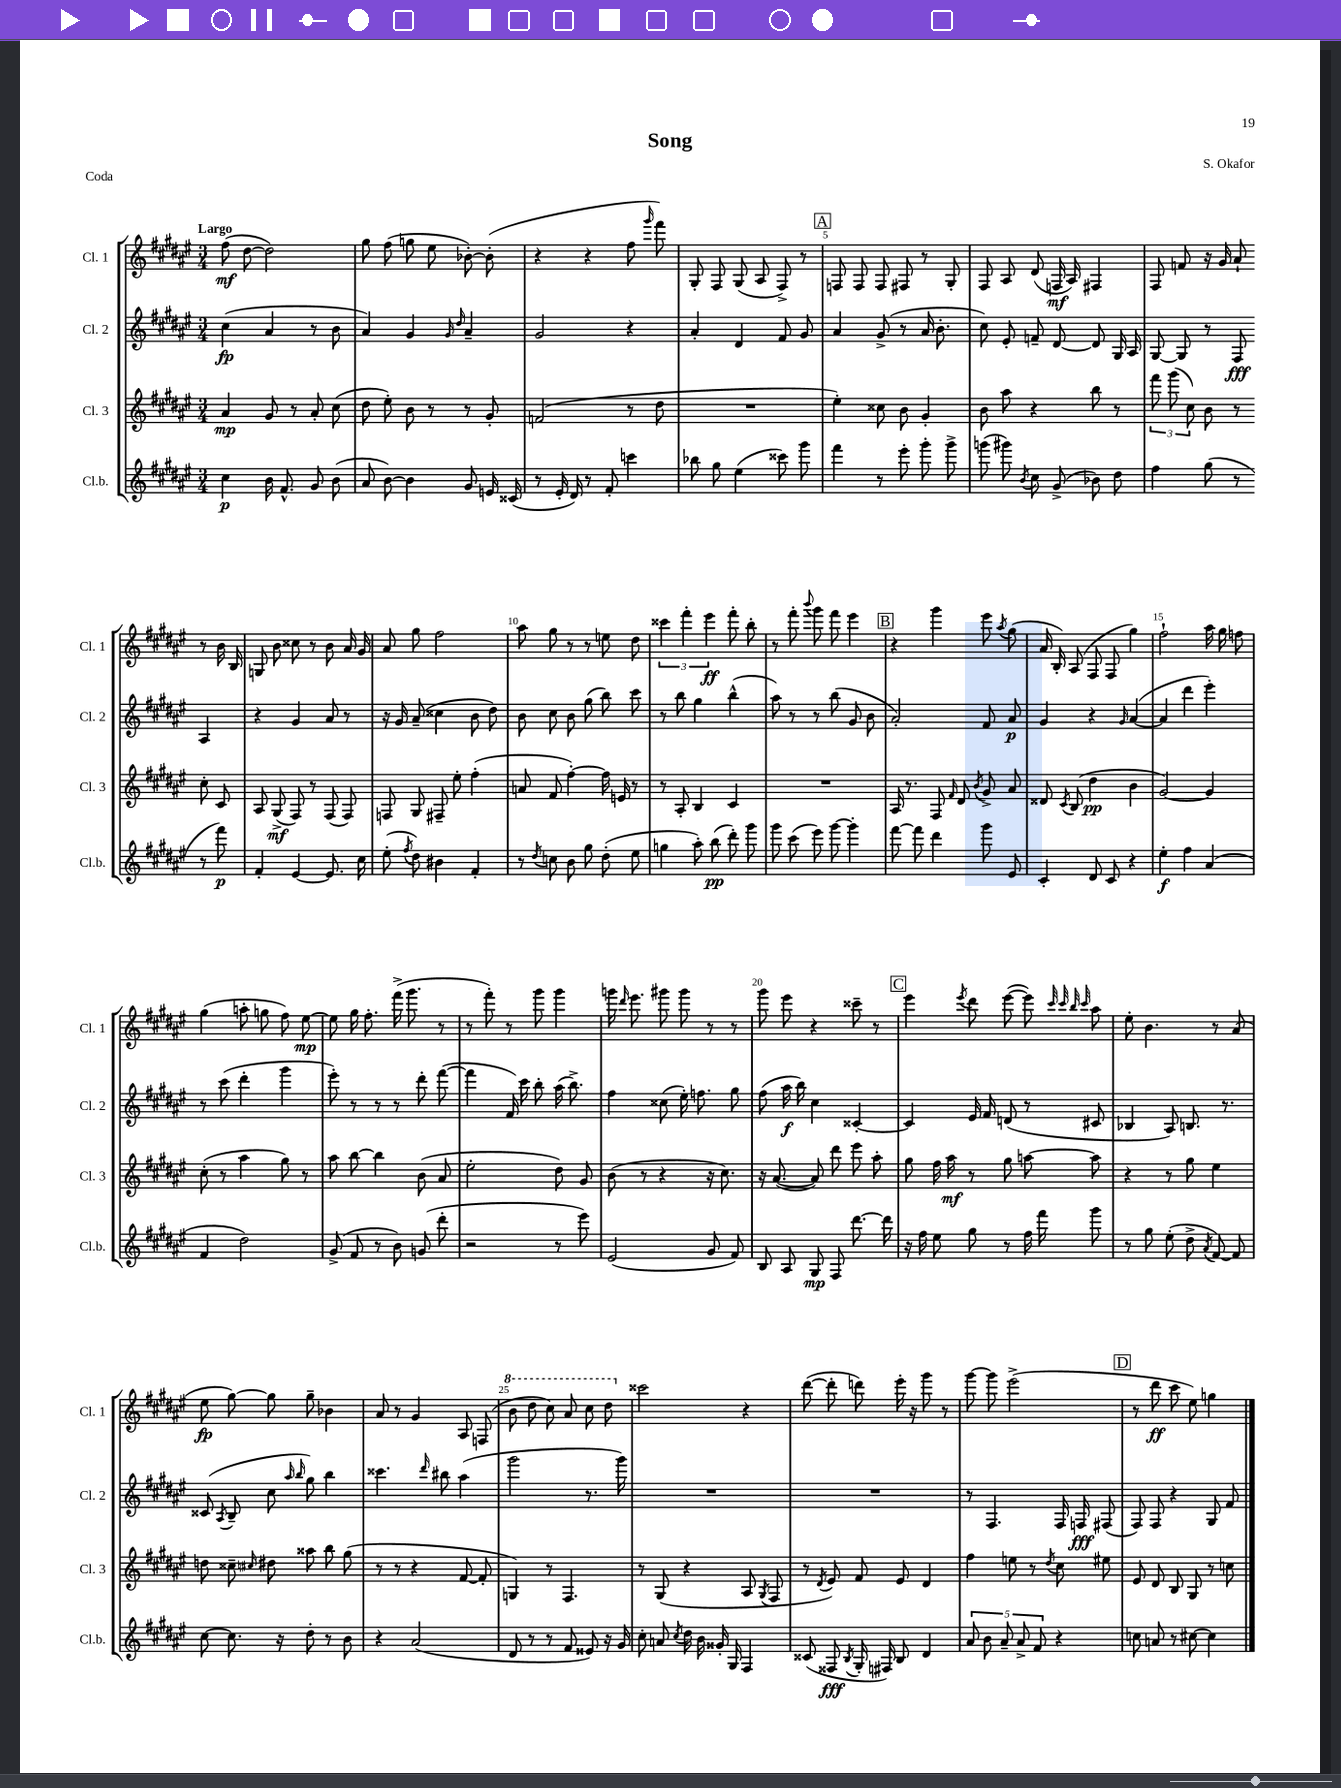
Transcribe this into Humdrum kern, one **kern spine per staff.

**kern	**dynam	**kern	**dynam	**kern	**dynam	**kern	**dynam
*part4	*part4	*part3	*part3	*part2	*part2	*part1	*part1
*staff4	*staff4	*staff3	*staff3	*staff2	*staff2	*staff1	*staff1
*I"Cl.b.	*	*I"Cl. 3	*	*I"Cl. 2	*	*I"Cl. 1	*
*I'Cl.b.	*	*I'Cl. 3	*	*I'Cl. 2	*	*I'Cl. 1	*
*clefG2	*	*clefG2	*	*clefG2	*	*clefG2	*
*k[f#c#g#d#a#e#]	*	*k[f#c#g#d#a#e#]	*	*k[f#c#g#d#a#e#]	*	*k[f#c#g#d#a#e#]	*
*M3/4	*	*M3/4	*	*M3/4	*	*M3/4	*
=1	=1	=1	=1	=1	=1	=1	=1
!	!	!	!	!	!	!LO:TX:a:B:t=Largo	!
4cc#\	p	4a#/	mp	(4cc#\	fp	(8ff#\	mf
.	.	.	.	.	.	[8dd#\	.
16b\	.	8g#/	.	4a#/	.	2dd#\])	.
8.f#^^/	.	.	.	.	.	.	.
.	.	8r	.	.	.	.	.
8g#/	.	8a#'/	.	8r	.	.	.
(8b\	.	(8cc#\	.	8b\	.	.	.
=2	=2	=2	=2	=2	=2	=2	=2
8a#/	.	8dd#\	.	4a#/)	.	8gg#\	.
[8b\)	.	8ee#'\)	.	.	.	(8ff#\	.
4b\]	.	8b\	.	4g#/	.	8ggn\	.
.	.	8r	.	.	.	8ee#\	.
.	.	.	.	16qqg#/	.	.	.
.	.	.	.	16qqdd#/	.	.	.
8g#/	.	8r	.	4a#~/	.	[8b-X'\)	.
16en/	.	8g#'/	.	.	.	(8b-'\]	.
(16c##X/	.	.	.	.	.	.	.
=3	=3	=3	=3	=3	=3	=3	=3
8r	.	(2fn/	.	2g#/	.	4r	.
16e#'/	.	.	.	.	.	.	.
16d#/)	.	.	.	.	.	.	.
8r	.	.	.	.	.	4r	.
8f#'/	.	.	.	.	.	.	.
4cccn\	.	8r	.	4r	.	8ff#\	.
.	.	.	.	.	.	16qqggg#/	.
.	.	8dd#\	.	.	.	8fff#\)	.
=4	=4	=4	=4	=4	=4	=4	=4
8bb-X\	.	2.r	.	4a#'/	.	8G#'/	.
8gg#\	.	.	.	.	.	8F#/	.
(4ee#\	.	.	.	4d#/	.	(8G#/	.
.	.	.	.	.	.	8A#/	.
8ccc##X\)	.	.	.	8f#/	.	8F#^/)	.
8ggg#\	.	.	.	8g#/	.	8r	.
!!LO:REH:place=s1:t=A
=5	=5	=5	=5	=5	=5	=5	=5
4fff#\	.	4ee#'\)	.	4a#/	.	8Fn/	.
.	.	.	.	.	.	8F/	.
8r	.	8cc##X\	.	(8g#^/	.	8F/	.
8eee#'\	.	8b\	.	8r	.	8F#X/	.
8ggg#'\	.	4g#'/	.	16a#/	.	8r	.
.	.	.	.	8.b'\	.	.	.
8ggg#^\	.	.	.	.	.	8G#'/	.
=6	=6	=6	=6	=6	=6	=6	=6
(8gggn\	.	8b\	.	8cc#\)	.	8F#/	.
8ggg#X\)	.	8aa#\	.	8e#'/	.	8A#/	.
8qb/	.	.	.	.	.	.	.
8cc#\	.	4r	.	8fn~/	.	(8d#/	.
(8g#^/	.	.	.	[8d#/	.	16Fn/	mf
.	.	.	.	.	.	16A#/)	.
8b-X\)	.	8bb\	.	8d#/]	.	4F#X/	.
8dd#\	.	8r	.	16G#/	.	.	.
.	.	.	.	16A#/	.	.	.
=7	=7	=7	=7	=7	=7	=7	=7
4ff#\	.	12fff#\	.	[8G#/	.	8F#/	.
.	.	(12ggg#\	.	.	.	.	.
.	.	.	.	8G#/]	.	8fn/	.
.	.	12cc#\)	.	.	.	.	.
(8gg#\	.	8b\	.	8r	.	16r	.
.	.	.	.	.	.	16g#/	.
8r	.	8r	.	8F#/	fff	8a#`/	.
8r	.	8cc#'\	.	4A#/	.	8r	.
8fff#\)	p	8c#/	.	.	.	16b\	.
.	.	.	.	.	.	16B/	.
!!LO:LB:g=z
=8	=8	=8	=8	=8	=8	=8	=8
4f#'/	.	8A#/	.	4r	.	8Gn/	.
.	.	(8G#^/	mf	.	.	8b\	.
[4e#/	.	8F#/)	.	4g#/	.	8cc##X\	.
.	.	8r	.	.	.	8r	.
8.e#/]	.	(8F#/	.	8a#/	.	8b\	.
.	.	8F#/)	.	8r	.	16a#/	.
16cc#\	.	.	.	.	.	16g#/	.
=9	=9	=9	=9	=9	=9	=9	=9
(8ee#'\	.	8Fn/	.	16r	.	8a#/	.
.	.	.	.	16g#/	.	.	.
8qff#/	.	.	.	.	.	.	.
8dd#\)	.	8G#/	.	(8a#~/	.	8gg#\	.
4b#X\	.	8F#X~/	.	4cc##X\	.	2ff#\	.
.	.	8ee#'\	.	.	.	.	.
4f#'/	.	(4ff#'\	.	8b\	.	.	.
.	.	.	.	8dd#\)	.	.	.
=10	=10	=10	=10	=10	=10	=10	=10
8r	.	8an/	.	8b\	.	8aa#\	.
8qdd#/	.	.	.	.	.	.	.
8ccn\	.	8f#/	.	8cc#\	.	8gg#\	.
8b\	.	[4ff#'\)	.	8b\	.	8r	.
8gg#\	.	.	.	(8gg#\	.	8r	.
(8dd#'\	.	16ff#\]	.	8bb\)	.	8een\	.
.	.	16en/	.	.	.	.	.
8ee#\	.	8r	.	8ccc#\	.	8dd#\	.
=11	=11	=11	=11	=11	=11	=11	=11
4ggn\	.	8r	.	8r	.	6ccc##X\	.
.	.	8A#'/	.	8bb\	.	.	.
.	.	.	.	.	.	6fff#'\	.
8aa#'\)	.	4B/	.	4gg#\	.	.	.
.	.	.	.	.	.	6eee#\	ff
(8bb\	pp	.	.	.	.	.	.
8ddd#'\)	.	4c#/	.	(4bb^^\	.	8fff#'\	.
8ggg#\	.	.	.	.	.	8bb'\	.
=12	=12	=12	=12	=12	=12	=12	=12
8ggg#\	.	2.r	.	8aa#\)	.	8r	.
(8ccc#\	.	.	.	8r	.	8fff#'\	.
.	.	.	.	.	.	8qqbbb/	.
8eee#\)	.	.	.	8r	.	8ggg#\	.
[8ggg#\	.	.	.	(8bb\	.	8fff#\	.
4ggg#'\]	.	.	.	8g#/	.	4eee#\	.
.	.	.	.	8b\	.	.	.
!!LO:REH:place=s1:t=B
=13	=13	=13	=13	=13	=13	=13	=13
[8fff#\	.	16A#/	.	2a#'/)	.	4r	.
.	.	8.r	.	.	.	.	.
8fff#\]	.	.	.	.	.	.	.
4ddd#\	.	8F#/	.	.	.	4ggg#\	.
.	.	16qqf#/	.	.	.	.	.
.	.	8d#/	.	.	.	.	.
.	.	8qb/	.	.	.	.	.
8ggg#\	.	8g#^/	.	8f#/	.	8eee#\	.
.	.	.	.	.	.	8qaa#/	.
8e#/	.	8a#/	.	8a#/	p	(8gg#\	.
=14	=14	=14	=14	=14	=14	=14	=14
4c#'/	.	8d##X/	.	4g#/	.	16a#/	.
.	.	.	.	.	.	16B'/)	.
.	.	8qc#/	.	.	.	.	.
.	.	(8B/	.	.	.	(8A#/	.
8d#/	.	4dd#\	pp	4r	.	8F#/	.
8c#/	.	.	.	.	.	8F#/	.
.	.	.	.	16qqg#/	.	.	.
4r	.	4b\	.	([4a#/	.	4gg#\)	.
=15	=15	=15	=15	=15	=15	=15	=15
4ee#'\	f	[2g#/)	.	4a#/]	.	2ff#`\	.
4ff#\	.	.	.	4ddd#\	.	.	.
(4a#/	.	4g#/]	.	4eee#'\)	.	16aa#\	.
.	.	.	.	.	.	16gg#\	.
.	.	.	.	.	.	8ffn\	.
!!LO:LB:g=z
=16	=16	=16	=16	=16	=16	=16	=16
4f#/	.	(8cc#'\	.	8r	.	(4gg#\	.
.	.	8r	.	(8ccc#\	.	.	.
2dd#\)	.	4aa#\	.	4ddd#'\	.	8aan'\	.
.	.	.	.	.	.	8ggn\	.
.	.	8gg#\)	.	4ggg#\	.	8ff#\)	.
.	.	8r	.	.	.	[8ee#\	mp
=17	=17	=17	=17	=17	=17	=17	=17
(8g#^/	.	8aa#\	.	8eee#'\)	.	8ee#\]	.
8f#/	.	[8bb\	.	8r	.	16gg#\	.
.	.	.	.	.	.	8.ff#'\	.
8r	.	4bb\]	.	8r	.	.	.
8b\)	.	.	.	8r	.	(16fff#^\	.
.	.	.	.	.	.	8.ggg#\	.
(8gn/	.	(8b\	.	8ddd#'\	.	.	.
8ddd#'\	.	8a#/	.	([8fff#\	.	8r	.
=18	=18	=18	=18	=18	=18	=18	=18
2r	.	2ee#'\	.	4fff#\]	.	8r	.
.	.	.	.	.	.	8fff#'\)	.
.	.	.	.	16f#/)	.	8r	.
.	.	.	.	16ccc#\	.	.	.
.	.	.	.	8bb'\	.	8ggg#\	.
8r	.	8dd#\)	.	(16aa#\	.	4ggg#\	.
.	.	.	.	8.bb^\)	.	.	.
8eee#\)	.	8g#/	.	.	.	.	.
=19	=19	=19	=19	=19	=19	=19	=19
(2e#/	.	(8b\	.	4ff#\	.	16gggn\	.
.	.	.	.	.	.	16qqddd#/	.
.	.	.	.	.	.	8.eee#\	.
.	.	8r	.	.	.	.	.
.	.	4r	.	(8cc##X\	.	8ggg#X\	.
.	.	.	.	16ee#'\)	.	8ggg#\	.
.	.	.	.	8.ffn\	.	.	.
8g#/	.	16r	.	.	.	8r	.
.	.	8.cc#\)	.	.	.	.	.
8f#/)	.	.	.	8gg#\	.	8r	.
=20	=20	=20	=20	=20	=20	=20	=20
8B/	.	16r	.	(8ff#\	.	8ggg#\	.
.	.	([8.a#/	.	.	.	.	.
8A#/	.	.	.	16aa#\	f	8eee#\	.
.	.	.	.	16bb\)	.	.	.
8G#/	mp	8a#/])	.	4cc#\	.	4r	.
8F#/	.	8ddd#\	.	.	.	.	.
[8.ddd#\	.	8eee#\	.	[4c##X'/	.	8ccc##X~\	.
.	.	8aa#'\	.	.	.	8r	.
16ddd#\]	.	.	.	.	.	.	.
!!LO:REH:place=s1:t=C
=21	=21	=21	=21	=21	=21	=21	=21
16r	.	8gg#\	.	4c##/]	.	4eee#\	.
16ff#\	.	.	.	.	.	.	.
8ee#\	.	16ff#\	.	.	.	.	.
.	.	16aa#\	mf	.	.	.	.
.	.	.	.	.	.	8qeee#/	.
8gg#\	.	8r	.	16e#/	.	8ddd#\	.
.	.	.	.	16f#/	.	.	.
8r	.	8gg#\	.	(8dn/	.	([8eee#\	.
16ff#\	.	[8aan\	.	8r	.	8eee#\])	.
16fff#\	.	.	.	.	.	.	.
.	.	.	.	.	.	32qqccc#/	.
.	.	.	.	.	.	32qqccc#/	.
.	.	.	.	.	.	32qqbb/	.
.	.	.	.	.	.	32qqccc#/	.
8ggg#\	.	8aa\]	.	8c#X/	.	8aa#\	.
=22	=22	=22	=22	=22	=22	=22	=22
8r	.	4r	.	4B-X/	.	8ee#'\	.
8gg#\	.	.	.	.	.	4.b\	.
(8ee#'\	.	8r	.	8A#/)	.	.	.
8dd#^\	.	8gg#\	.	8.Bn/	.	.	.
8qa#/	.	.	.	.	.	.	.
[8f#/)	.	4ee#\	.	.	.	8r	.
.	.	.	.	8.r	.	.	.
8f#/]	.	.	.	.	.	(8a#/	.
!!LO:LB:g=z
=23	=23	=23	=23	=23	=23	=23	=23
[8cc#\	.	8ddn\	.	(8c##X/	.	8ee#\	fp
.	.	.	.	8qA#/	.	.	.
8.cc#\]	.	8cc##X~\	.	8B~/	.	[8gg#\)	.
.	.	16qqcc#X/	.	.	.	.	.
.	.	8dd#X\	.	8cc#\	.	8gg#\]	.
16r	.	.	.	.	.	.	.
.	.	.	.	16qqaa#/	.	.	.
.	.	.	.	16qqbb/	.	.	.
8dd#'\	.	8aa##X\	.	8gg#\)	.	8gg#~\	.
8r	.	8bb\	.	4bb\	.	4b-X\	.
8b\	.	(8gg#\	.	.	.	.	.
=24	=24	=24	=24	=24	=24	=24	=24
4r	.	8r	.	4.ccc##X\	.	8a#/	.
.	.	8r	.	.	.	8r	.
(2a#/	.	4r	.	.	.	4g#/	.
.	.	.	.	16qqddd#/	.	.	.
.	.	.	.	8bb#X\	.	.	.
.	.	[8f#/	.	(4aa#\	.	8A#/	.
.	.	8f#'/]	.	.	.	(8Fn/	.
=25	=25	=25	=25	=25	=25	=25	=25
*	*	*	*	*	*	*8va	*
8d#/	.	4Gn/)	.	2ggg#\	.	8bb\	.
8r	.	.	.	.	.	8ddd#\	.
8r	.	8r	.	.	.	8ccc#\)	.
8f#/	.	4.F#/	.	.	.	8aa#/	.
8e##X/)	.	.	.	8.r	.	8ccc#\	.
16r	.	.	.	.	.	8ddd#\	.
16g#/	.	.	.	16ggg#\)	.	.	.
=26	=26	=26	=26	=26	=26	=26	=26
*	*	*	*	*	*	*X8va	*
8cc#'\	.	8r	.	2.r	.	2ccc##X\	.
8an/	.	(8G#/	.	.	.	.	.
8qcc#/	.	.	.	.	.	.	.
16dd#\	.	4r	.	.	.	.	.
16b\	.	.	.	.	.	.	.
16g##X'/	.	.	.	.	.	.	.
16G#/	.	.	.	.	.	.	.
4F#/	.	8A#/	.	.	.	4r	.
.	.	8qG#/	.	.	.	.	.
.	.	8F#/	.	.	.	.	.
=27	=27	=27	=27	=27	=27	=27	=27
(8c##X/	.	8r	.	2.r	.	([8ddd#\	.
.	.	8qd#/	.	.	.	.	.
8F##X/	fff	8e#/)	.	.	.	8ddd#'\]	.
8qB/	.	.	.	.	.	.	.
16G#'/	.	8f#/	.	.	.	8dddn\)	.
16F#X/)	.	.	.	.	.	.	.
8B/	.	8e#/	.	.	.	16eee#'\	.
.	.	.	.	.	.	16r	.
4d#/	.	4d#/	.	.	.	8ggg#\	.
.	.	.	.	.	.	8r	.
=28	=28	=28	=28	=28	=28	=28	=28
10a#/	.	4ff#\	.	8r	.	[8ggg#\	.
10b\	.	.	.	.	.	.	.
.	.	.	.	4.F#/	.	8ggg#\]	.
10a#~/	.	.	.	.	.	.	.
.	.	8een\	.	.	.	(2eee#^\	.
10a#^/	.	.	.	.	.	.	.
.	.	8r	.	.	.	.	.
10f#/	.	.	.	.	.	.	.
.	.	8qdd#/	.	.	.	.	.
4r	.	8cc#\	.	16F#/	.	.	.
.	.	.	.	16Fn/	fff	.	.
.	.	8ee#X\	.	(8F#X/	.	.	.
!!LO:REH:place=s1:t=D
=29	=29	=29	=29	=29	=29	=29	=29
8ccn\	.	8e#/	.	8F#/)	.	8r	.
8an/	.	8d#/	.	8F#/	.	8ddd#\	ff
8r	.	8B/	.	4r	.	8ccc#\	.
[8cc#X\	.	8G#/	.	.	.	8ee#\)	.
4cc#\]	.	8r	.	8G#/	.	4ggn\	.
.	.	8ccn\	.	8f#/	.	.	.
==	==	==	==	==	==	==	==
*-	*-	*-	*-	*-	*-	*-	*-
